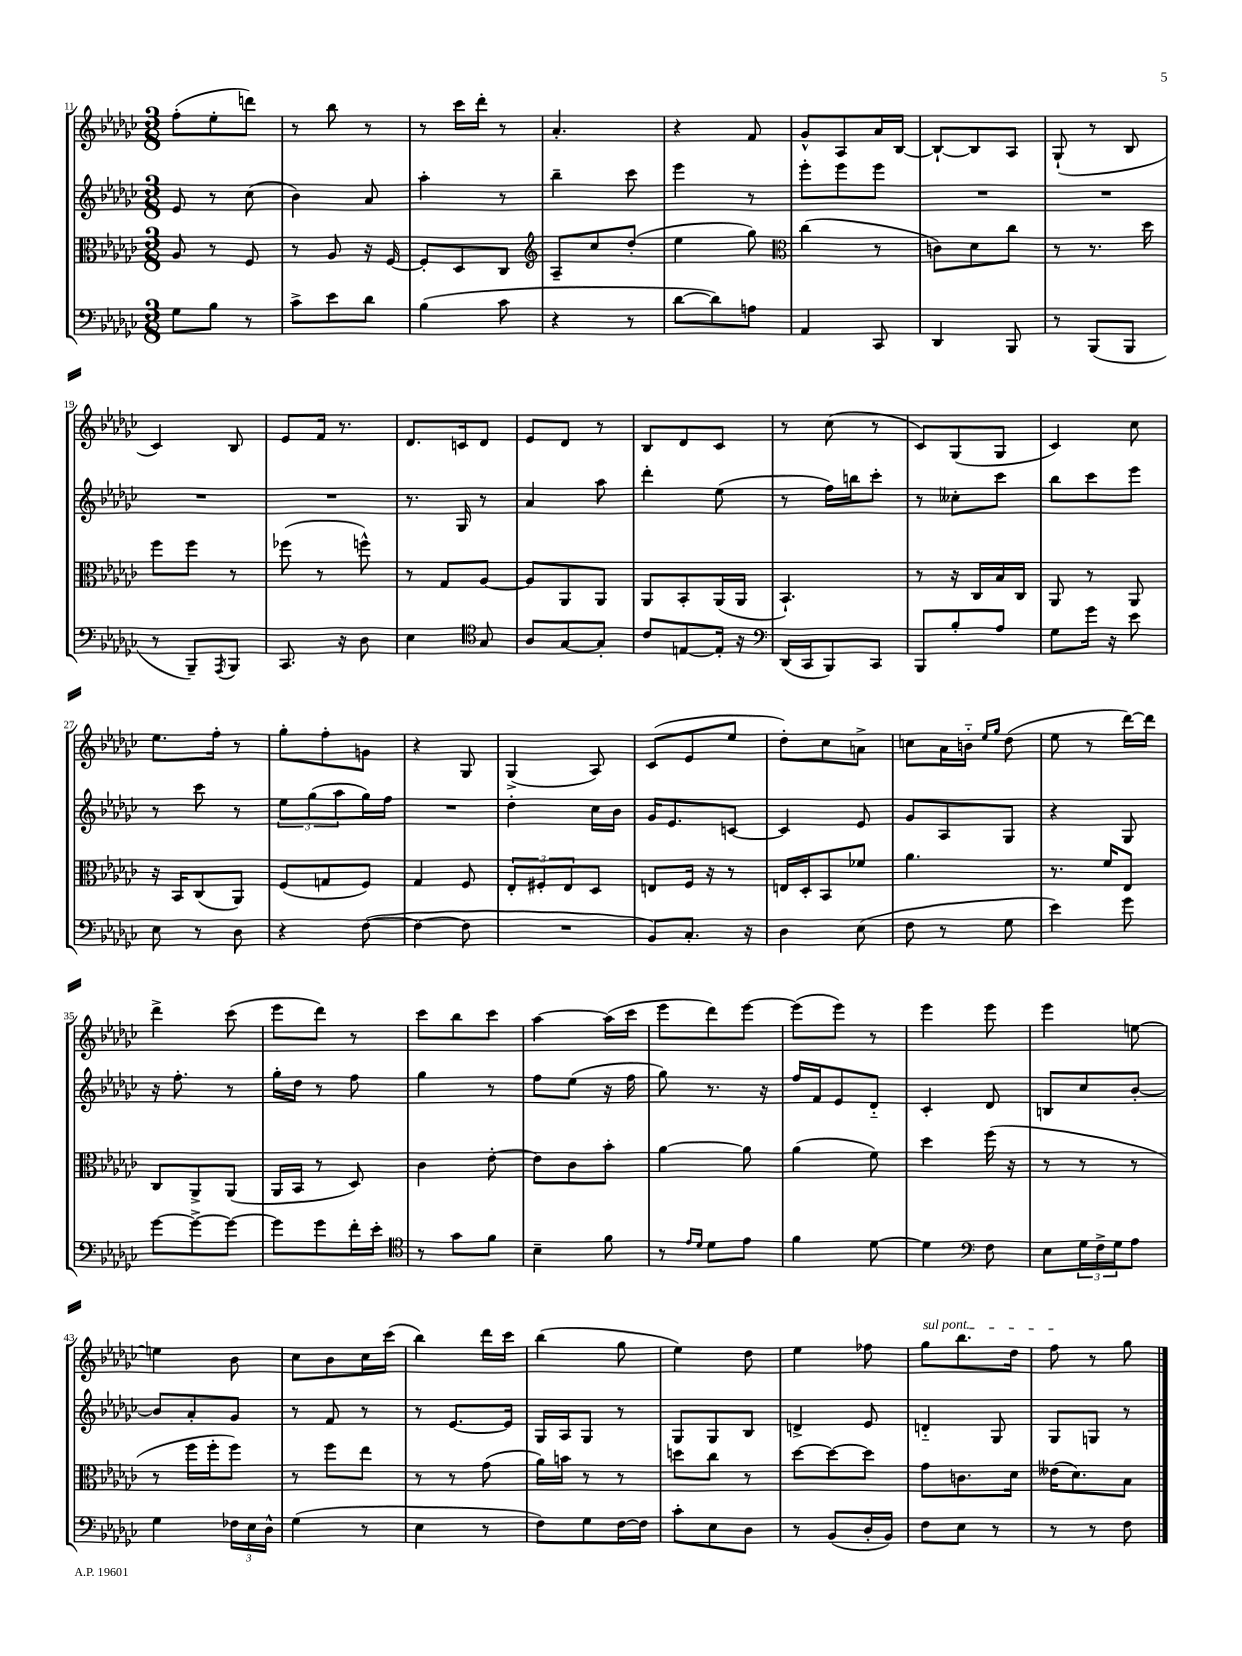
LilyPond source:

<<
\new StaffGroup <<
\new Staff = "s0" {
    \clef treble \key ges \major \numericTimeSignature \time 3/8
    f''8-.( ees''8-. d'''8) |
    r8 bes''8 r8 |
    r8 ces'''16 des'''16-. r8 |
    aes'4.-. |
    r4 f'8 |
    ges'8-^ aes8 aes'16 bes16~ |
    bes8~-! bes8 aes8 |
    ges8-!( r8 bes8 |
    ces'4) bes8 |
    ees'8 f'16 r8. |
    des'8. c'16 des'8 |
    ees'8 des'8 r8 |
    bes8 des'8 ces'8 |
    r8 ces''8( r8 |
    ces'8) ges8( ges8 |
    ces'4) ces''8 |
    ees''8. f''16-. r8 |
    ges''8-. f''8-. g'8 |
    r4 ges8 |
    ges4->( aes8) |
    ces'8( ees'8 ees''8 |
    des''8-.) ces''8 a'8-> |
    c''8 aes'16 b'16-_ \grace { ees''16 ges''16 } des''8( |
    ees''8 r8 des'''16~) des'''16 |
    des'''4-> ces'''8( |
    ees'''8 des'''8) r8 |
    ces'''8 bes''8 ces'''8 |
    aes''4~ aes''16( ces'''16 |
    ees'''8 des'''8) ees'''8~ |
    ees'''8( ees'''8) r8 |
    ees'''4 ees'''8 |
    ees'''4 e''8~ |
    e''4 bes'8 |
    ces''8 bes'8 ces''16 ces'''16( |
    bes''4) des'''16 ces'''16 |
    bes''4( ges''8 |
    ees''4) des''8 |
    ees''4 fes''8 |
    \once \override TextSpanner.bound-details.left.text = \markup { \italic "sul pont." } ges''8\startTextSpan bes''8. des''16 |
    f''8\stopTextSpan r8 ges''8 \bar "|." |
}
\new Staff = "s1" {
    \clef treble \key ges \major \numericTimeSignature \time 3/8
    ees'8 r8 ces''8( |
    bes'4) aes'8 |
    aes''4-. r8 |
    bes''4-- ces'''8 |
    ees'''4 r8 |
    ees'''8-. ees'''8 ees'''8 |
    R4. |
    R4. |
    R4. |
    R4. |
    r8. ges16 r8 |
    aes'4 aes''8 |
    des'''4-. ees''8( |
    r8 f''16) b''16 ces'''8-. |
    r8 ceses''8-. ces'''8 |
    bes''8 ces'''8 ees'''8 |
    r8 ces'''8 r8 |
    \tuplet 3/2 { ees''8 ges''8( aes''8 } ges''16) f''16 |
    R4. |
    des''4-. ces''16 bes'16 |
    ges'16 ees'8. c'8~ |
    c'4 ees'8 |
    ges'8 aes8 ges8 |
    r4 ges8 |
    r16 f''8.-. r8 |
    ges''16-. des''16 r8 f''8 |
    ges''4 r8 |
    f''8 ees''8( r16 f''16 |
    ges''8) r8. r16 |
    f''16 f'16 ees'8 des'8-_ |
    ces'4-. des'8 |
    b8 ces''8 bes'8~-. |
    bes'8 aes'8-. ges'8 |
    r8 f'8 r8 |
    r8 ees'8.~ ees'16 |
    ges16 aes16 ges8 r8 |
    ges8 ges8 bes8 |
    d'4-> ees'8 |
    d'4-_ ges8 |
    ges8 g8 r8 \bar "|." |
}
\new Staff = "s2" {
    \clef alto \key ges \major \numericTimeSignature \time 3/8
    aes8 r8 f8 |
    r8 aes8 r16 f16~ |
    f8-. des8 ces8 |
    \clef treble aes8-- ces''8 des''8-.( |
    ees''4 ges''8) |
    \clef alto ces''4( r8 |
    c'8) des'8 ces''8 |
    r8 r8. des''16 |
    f''8 f''8 r8 |
    fes''8( r8 f''8-^) |
    r8 ges8 aes8~ |
    aes8 aes,8 aes,8 |
    aes,8 bes,8-. aes,16( aes,16 |
    bes,4.-!) |
    r8 r16 ces16 bes16 ces16 |
    aes,8 r8 aes,8 |
    r16 bes,16 ces8( aes,8) |
    f8( g8 f8) |
    ges4 f8 |
    \tuplet 3/2 { ees8-. fis8-. ees8 } des8 |
    e8 f16 r16 r8 |
    e16 des16-. bes,8 fes'8 |
    aes'4. |
    r8. f'16 ees8 |
    ces8 aes,8-> aes,8( |
    aes,16 bes,16 r8 des8) |
    ces'4 ees'8~-. |
    ees'8 ces'8 bes'8-. |
    aes'4~ aes'8 |
    aes'4( f'8) |
    des''4 f''16( r16 |
    r8 r8 r8 |
    r8 f''16 f''16-. f''8) |
    r8 f''8 ees''8 |
    r8 r8 ges'8( |
    aes'16) b'16 r8 r8 |
    d''8 ces''8 r8 |
    des''8~ des''8~ des''8 |
    ges'8 c'8. des'16 |
    eeses'16( des'8.) bes8 \bar "|." |
}
\new Staff = "s3" {
    \clef bass \key ges \major \numericTimeSignature \time 3/8
    ges8 bes8 r8 |
    ces'8-> ees'8 des'8 |
    bes4( ces'8 |
    r4 r8 |
    des'8~ des'8) a8 |
    aes,4 ces,8 |
    des,4 bes,,8 |
    r8 bes,,8( bes,,8 |
    r8 bes,,8--) \acciaccatura { aes,,8 } bes,,8 |
    ces,8. r16 des8 |
    ees4 \clef tenor ges8 |
    aes8 ges8~ ges8-. |
    ces'8 e8~ e16-. r16 |
    \clef bass des,16( ces,16 bes,,8) ces,8 |
    bes,,8 bes8-. aes8 |
    ges8 ges'16 r16 ees'8 |
    ees8 r8 des8 |
    r4 f8~( |
    f4~ f8 |
    R4. |
    bes,8) ces8.-. r16 |
    des4 ees8( |
    f8 r8 ges8 |
    ees'4) ges'8 |
    ges'8~ ges'8~-> ges'8~ |
    ges'8 ges'8 f'16-. ees'16-. |
    \clef tenor r8 ges'8 f'8 |
    bes4-- f'8 |
    r8 \grace { ees'16 des'16 } des'8 ees'8 |
    f'4 des'8~ |
    des'4 \clef bass f8 |
    ees8 \tuplet 3/2 { ges16 f16-> ges16 } aes8 |
    ges4 \tuplet 3/2 { fes16 ees16 des16-^ } |
    ges4( r8 |
    ees4 r8 |
    f8) ges8 f16~ f16 |
    ces'8-. ees8 des8 |
    r8 bes,8( des16-. bes,16) |
    f8 ees8 r8 |
    r8 r8 f8 \bar "|." |
}
>>
>>
\layout { \context { \Score currentBarNumber = #11 } }
